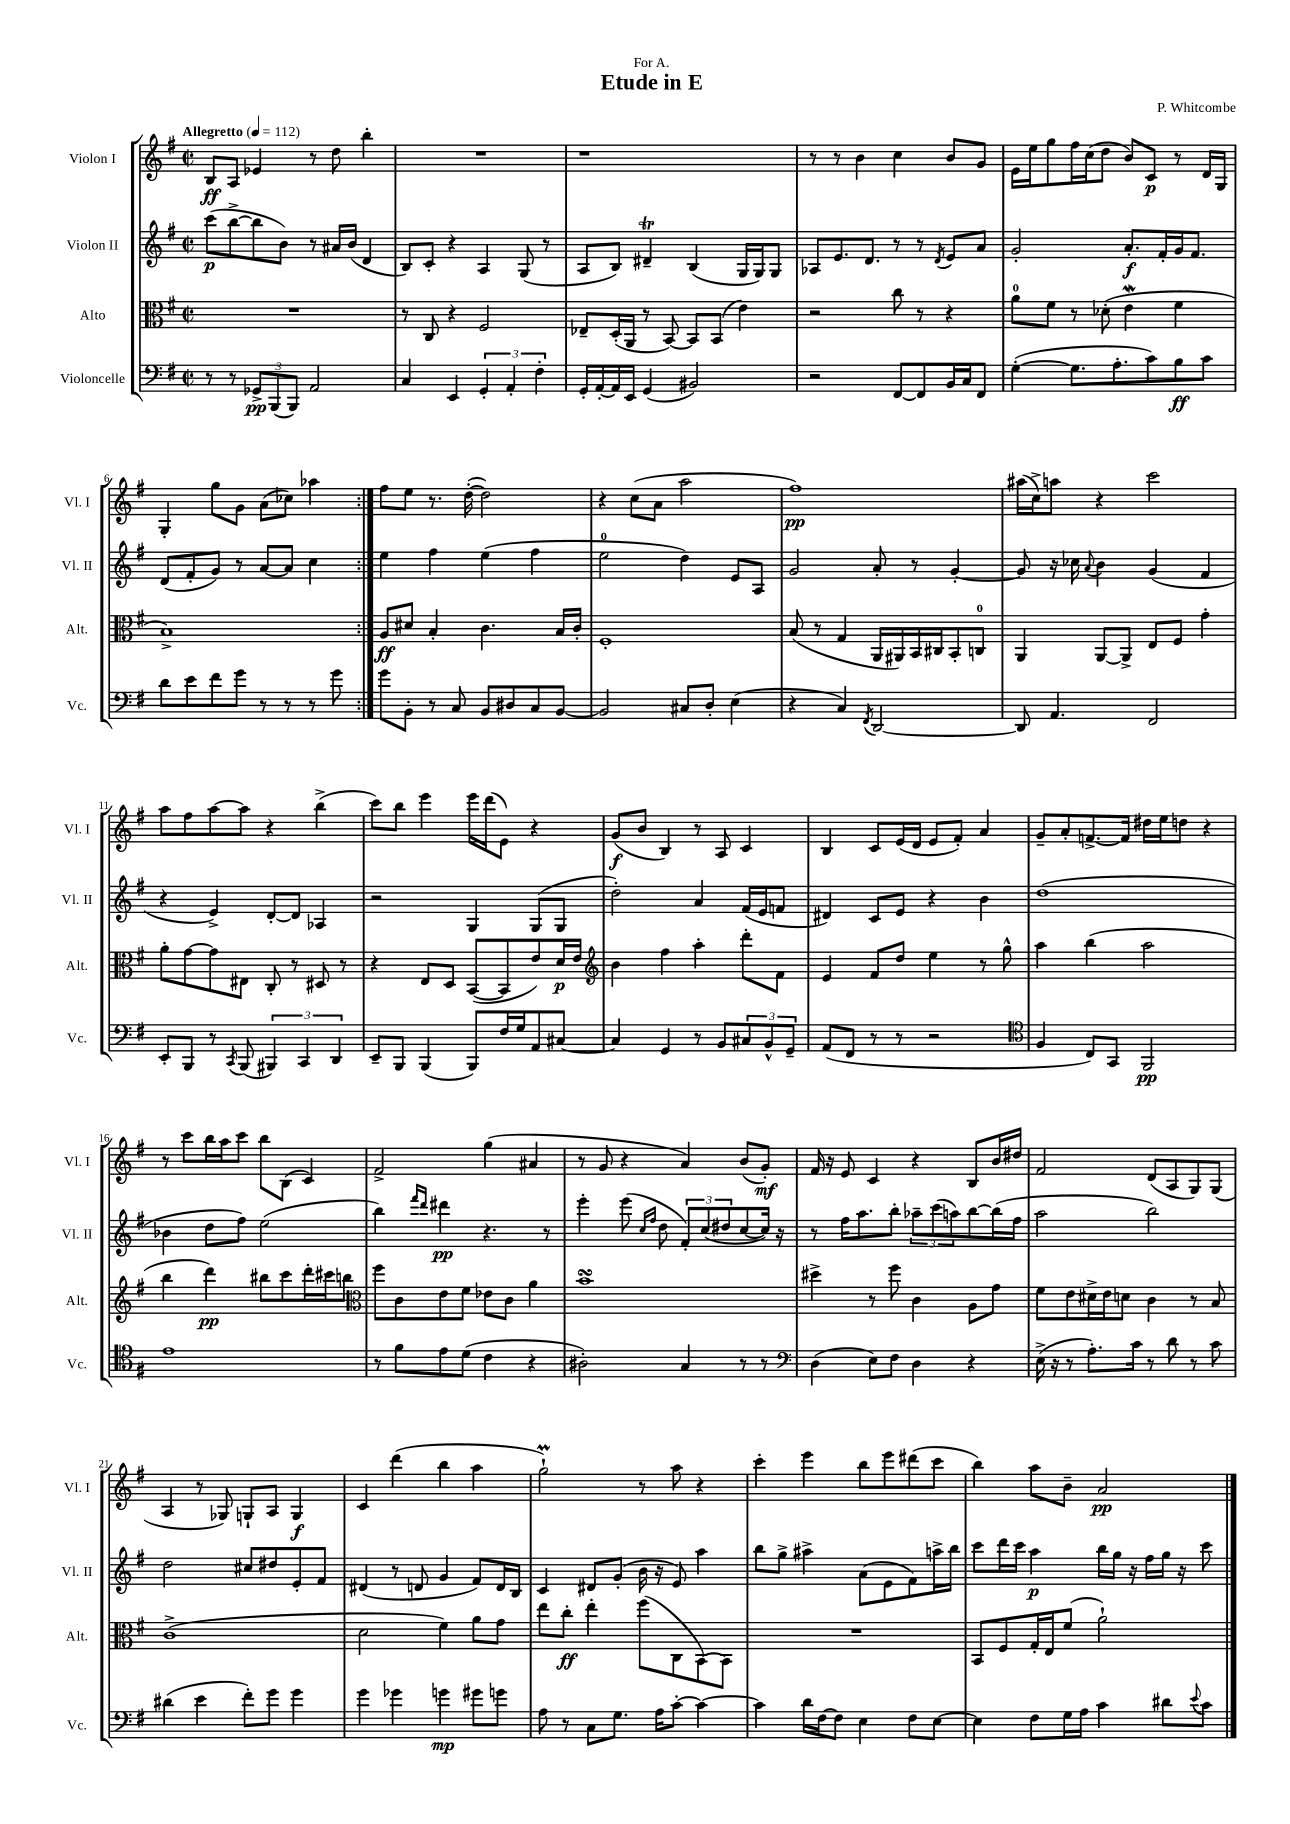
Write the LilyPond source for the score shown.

\header { title = "Etude in E" composer = "P. Whitcombe" dedication = "For A." }
<<
\new StaffGroup <<
\new Staff = "s0" \with { instrumentName = "Violon I" shortInstrumentName = "Vl. I" } {
    \clef treble \key g \major \defaultTimeSignature \time 2/2 \tempo "Allegretto" 4 = 112
    \repeat volta 2 { b8\ff a8 ees'4 r8 d''8 b''4-. |
    R1 |
    r1 |
    r8 r8 b'4 c''4 b'8 g'8 |
    e'16 e''16 g''8 fis''16 c''16( d''8 b'8) c'8\p r8 d'16 g16 |
    g4-. g''8 g'8 a'8( ces''8) aes''4 | }
    fis''8 e''8 r8. d''16~-.( d''2) |
    r4 c''8( a'8 a''2 |
    fis''1\pp) |
    ais''16( c''16->) a''8 r4 c'''2 |
    a''8 fis''8 a''8~ a''8 r4 b''4->( |
    c'''8) b''8 e'''4 e'''16 d'''16( e'8) r4 |
    g'8\f( b'8 b4) r8 a8 c'4 |
    b4 c'8 e'16( d'16 e'8 fis'8-.) a'4 |
    g'8-- a'8-. f'8.~-> f'16 dis''16 e''16 d''8 r4 |
    r8 c'''8 b''16 a''16 c'''8 b''8 b8( c'4) |
    fis'2-> g''4( ais'4 |
    r8 g'8 r4 a'4) b'8( g'8-.\mf) |
    fis'16 r16 e'8 c'4 r4 b8 b'16 dis''16 |
    fis'2 d'8( a8 g8) g8( |
    a4 r8 ges8) g8-! a8 g4\f |
    c'4 d'''4( b''4 a''4 |
    g''2-!\prall) r8 a''8 r4 |
    c'''4-. e'''4 b''8 e'''8 dis'''8( c'''8 |
    b''4) a''8 b'8-- a'2\pp \bar "|." |
}
\new Staff = "s1" \with { instrumentName = "Violon II" shortInstrumentName = "Vl. II" } {
    \clef treble \key g \major \defaultTimeSignature \time 2/2
    \repeat volta 2 { c'''8\p( b''8~-> b''8 b'8) r8 ais'16 b'16( d'4 |
    b8) c'8-. r4 a4 g8( r8 |
    a8 b8) dis'4--\trill b4( g16 g16) g8 |
    aes8 e'8. d'8. r8 r8 \acciaccatura { d'8 } e'8 a'8 |
    g'2-. a'8.-.\f fis'16-. g'16 fis'8. |
    d'8( fis'8-. g'8) r8 a'8~ a'8 c''4 | }
    e''4 fis''4 e''4( fis''4 |
    e''2-0 d''4) e'8 a8 |
    g'2 a'8-. r8 g'4~-. |
    g'8 r16 ces''16 \appoggiatura { a'8 } b'4 g'4( fis'4 |
    r4 e'4->) d'8~-. d'8 aes4 |
    r2 g4 g8( g8 |
    d''2-.) a'4 fis'16( e'16 f'8 |
    dis'4) c'8 e'8 r4 b'4 |
    d''1( |
    bes'4 d''8 fis''8) e''2( |
    b''4) \grace { fis'''16 d'''16 } dis'''4\pp r4. r8 |
    e'''4-. e'''8( \grace { c''16 fis''16 } d''8 \tuplet 3/2 { fis'8-.) c''8( dis''8 } c''8~ c''16) r16 |
    r8 fis''16 a''8. b''8-. \tuplet 3/2 { aes''8-- c'''8( a''8) } b''8~ b''16( fis''16 |
    a''2 b''2) |
    d''2 cis''8 dis''8 e'8-. fis'8 |
    dis'4( r8 d'8 g'4 fis'8) d'16 b16 |
    c'4 dis'8 g'8-.( b'16 r16 e'8) a''4 |
    b''8 g''8-> ais''4-> a'8( e'8 fis'8) a''16-> b''16 |
    c'''8 d'''16 c'''16 a''4\p b''16 g''16 r16 fis''16 g''16 r16 c'''8 \bar "|." |
}
\new Staff = "s2" \with { instrumentName = "Alto" shortInstrumentName = "Alt." } {
    \clef alto \key g \major \defaultTimeSignature \time 2/2
    \repeat volta 2 { R1 |
    r8 c8 r4 fis2 |
    ees8-- d16-.( a,16 r8 b,8~) b,8 b,8( e'4) |
    r2 c''8 r8 r4 |
    a'8-0 fis'8 r8 des'8-.( e'4\mordent fis'4 |
    b1->) | }
    a8\ff dis'8 b4-. c'4. b16 c'16-. |
    fis1-. |
    b8( r8 g4 a,16 ais,16) b,16 cis16 b,8-. c8-0 |
    a,4 a,8~ a,8-> e8 fis8 g'4-. |
    a'8-. g'8~ g'8 eis8 c8-. r8 dis8 r8 |
    r4 e8 d8 b,8~( b,8 e'8) d'16\p e'16 |
    \clef treble b'4 fis''4 a''4-. d'''8-. fis'8 |
    e'4 fis'8 d''8 e''4 r8 g''8-^ |
    a''4 b''4( a''2 |
    b''4 d'''4\pp) bis''8 c'''8 d'''16-. cis'''16 b''8 |
    \clef alto fis''8 c'8 e'8 fis'8 ees'8 c'8 a'4 |
    b'1\turn |
    dis''4-> r8 fis''8 c'4 a8 g'8 |
    fis'8 e'8 dis'16-> e'16 d'8 c'4 r8 b8 |
    c'1->( |
    d'2 fis'4) a'8 g'8 |
    e''8 c''8-.\ff e''4-. fis''8( c8 b,8~) b,8 |
    R1 |
    b,8 fis8 g16-. e16 fis'8( a'2-!) \bar "|." |
}
\new Staff = "s3" \with { instrumentName = "Violoncelle" shortInstrumentName = "Vc." } {
    \clef bass \key g \major \defaultTimeSignature \time 2/2
    \repeat volta 2 { r8 r8 \tuplet 3/2 { ges,8->\pp b,,8( b,,8) } a,2 |
    c4 e,4 \tuplet 3/2 { g,4-. a,4-. fis4-. } |
    g,16-. a,16~-. a,16 e,16 g,4( bis,2) |
    r2 fis,8~ fis,8 b,16 c16 fis,8 |
    g4~-.( g8. a8.-. c'8) b8\ff c'8 |
    d'8 e'8 fis'8 g'8 r8 r8 r8 g'8 | }
    g'8 b,8-. r8 c8 b,8 dis8 c8 b,8~ |
    b,2 cis8 d8-. e4( |
    r4 c4) \acciaccatura { fis,8 } d,2~ |
    d,8 a,4. fis,2 |
    e,8-. b,,8 r8 \acciaccatura { c,8 } b,,8( \tuplet 3/2 { bis,,4) c,4 d,4 } |
    e,8-- b,,8 b,,4( b,,8) fis16 g16 a,8 cis8~ |
    cis4 g,4 r8 b,8 \tuplet 3/2 { cis8 b,8-^ g,8-- } |
    a,8( fis,8 r8 r8 r2 |
    \clef tenor fis4 c8) g,8 fis,2\pp |
    e'1 |
    r8 fis'8 e'8 d'8( c'4 r4 |
    ais2-.) g4 r8 r8 |
    \clef bass d4( e8) fis8 d4 r4 |
    e16->( r16 r8 a8.-.) c'16 r8 d'8 r8 c'8 |
    dis'4( e'4 fis'8-.) g'8 g'4 |
    g'4 ges'4 g'4\mp gis'8 g'8 |
    a8 r8 c8 g8. a16 c'8~-. c'4~ |
    c'4 d'16 fis16~ fis8 e4 fis8 e8~ |
    e4 fis8 g16 a16 c'4 dis'8 \appoggiatura { e'8 } c'8 \bar "|." |
}
>>
>>
